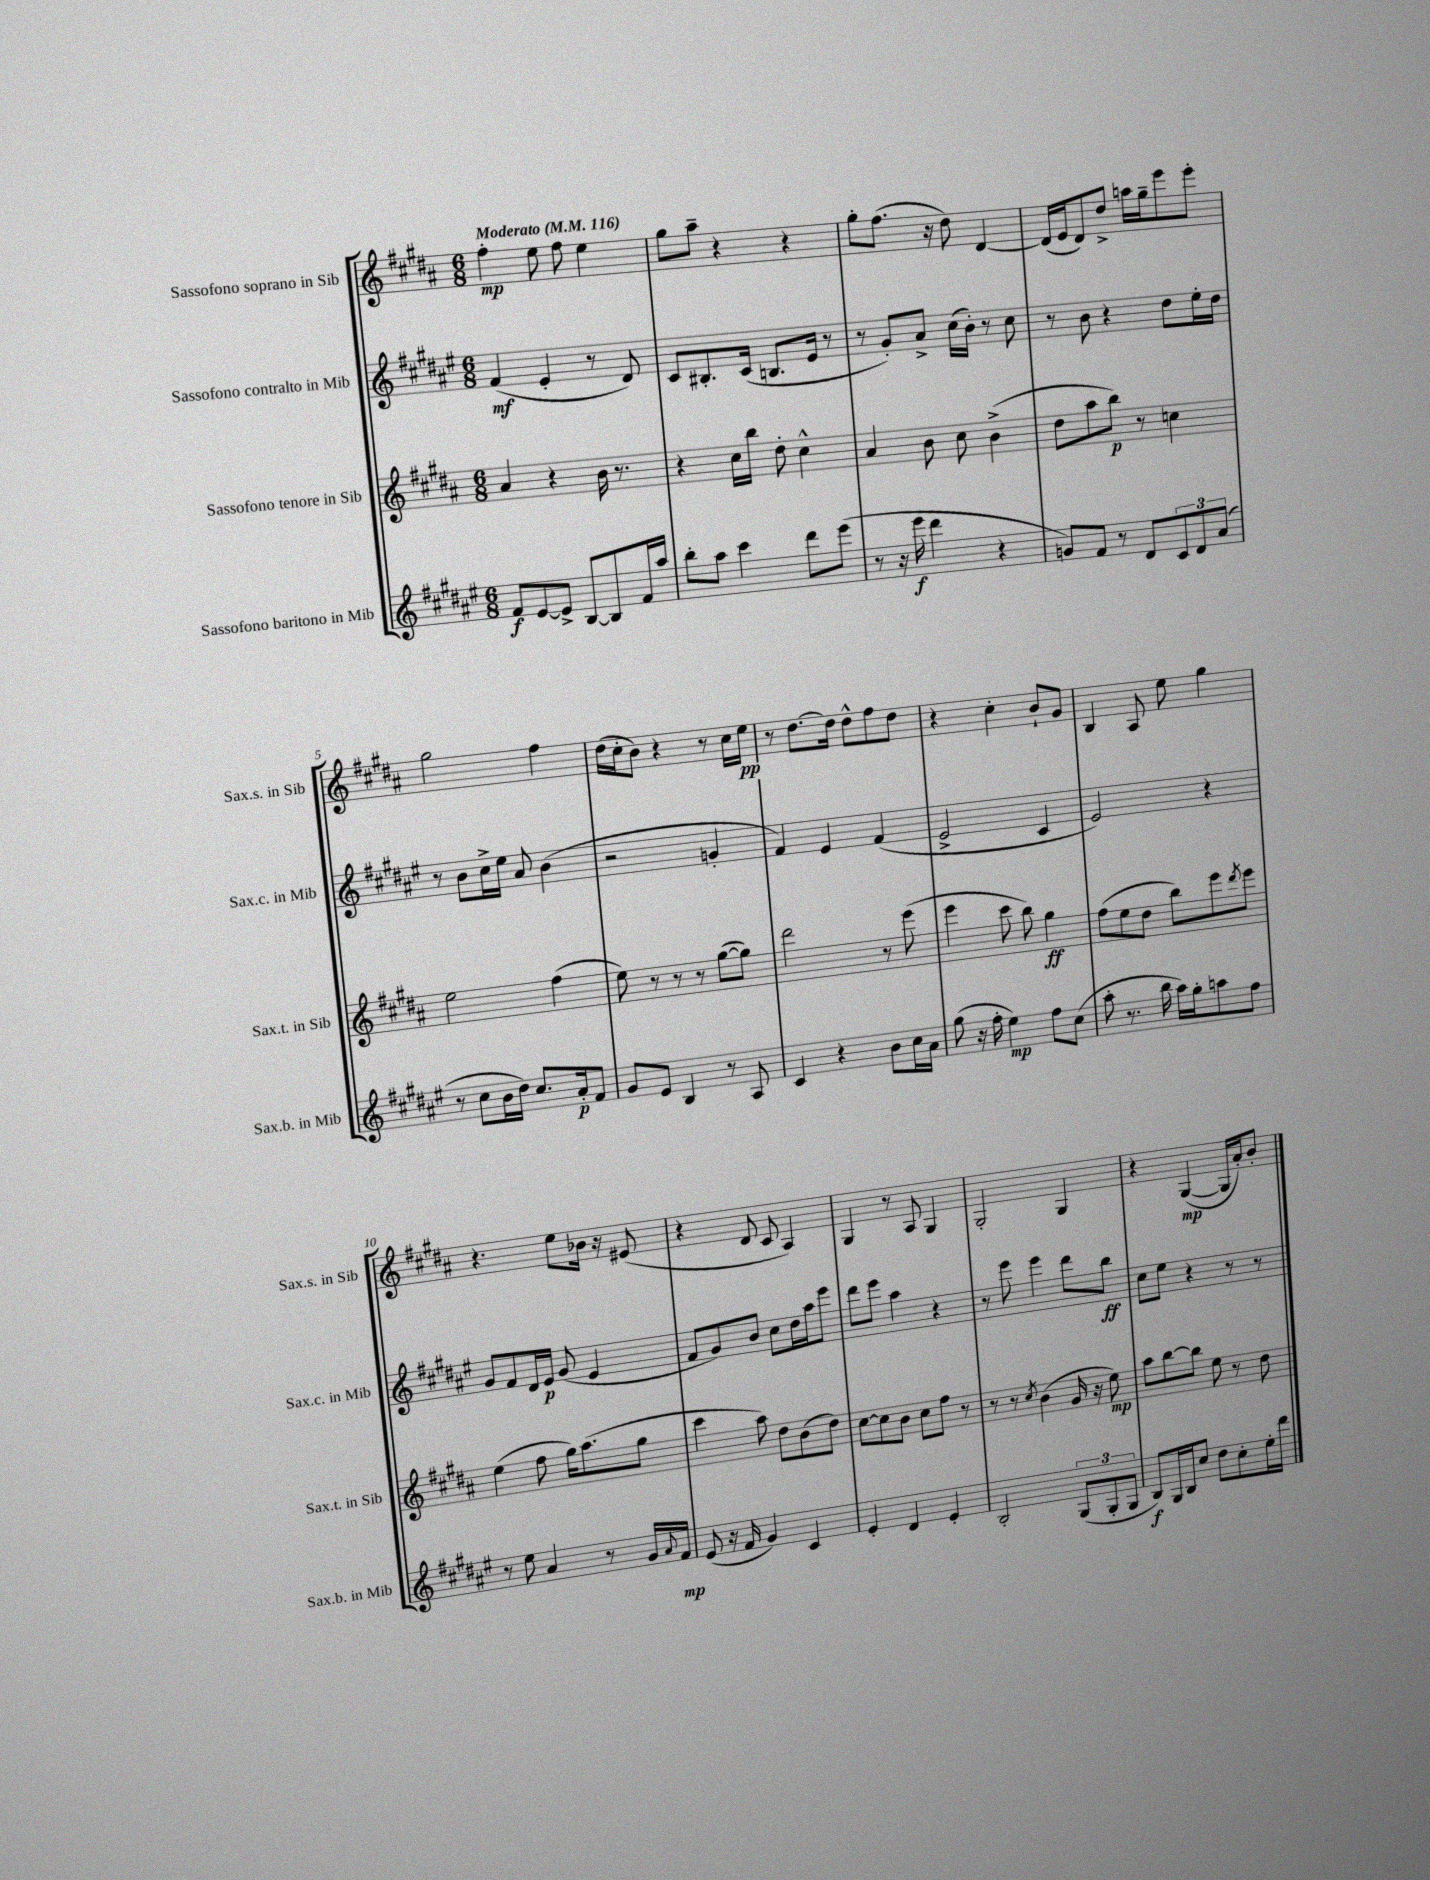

**kern	**kern	**kern	**kern
*staff4	*staff3	*staff2	*staff1
*clefG2	*clefG2	*clefG2	*clefG2
*k[f#c#g#d#a#e#]	*k[f#c#g#d#a#]	*k[f#c#g#d#a#e#]	*k[f#c#g#d#a#]
*M6/8	*M6/8	*M6/8	*M6/8
*MM116	*MM116	*MM116	*MM116
8f#	4a#	(4f#	4ff#'
[8e#	.	.	.
8e#^]	4r	4e#'	8ee
[8B	.	.	8ff#
8B]	16b	8r	4ee
.	8.r	.	.
16f#	.	8d#)	.
16aa#	.	.	.
=	=	=	=
8bb'	4r	8c#	8gg#
8aa#	.	8.B#'	8aa#~
4ccc#	16cc#	.	4r
.	16bb	(16c#	.
.	8dd#'	8.B	.
8ddd#	4cc#^^	.	4r
.	.	16e#	.
(8eee#	.	8r	.
=	=	=	=
8r	4a#	8r	8gg#'
16r	.	8g#')	(8.ff#
16eee#	.	.	.
4ddd#	8b	8a#^	.
.	.	.	16r
.	8cc#	(16cc#	8dd#)
.	.	16b')	.
4r	(4b^	8r	[4d#
.	.	8cc#	.
=	=	=	=
8g)	8dd#	8r	(16d#]
.	.	.	16e
8f#	8aa#	8b	8d#)
8r	8bb)	4r	8dd#^
8d#	8r	.	16aa
.	.	.	16gg#~
12c#	4cc	8dd#	8eee
12d#	.	.	.
.	.	16ee#'	8eee'
(12a#	.	.	.
.	.	16dd#	.
=	=	=	=
8r	2ee	8r	2gg#
8cc#	.	8b	.
16b	.	16cc#^	.
16dd#)	.	16ee#	.
8.cc#	.	8a#	.
.	(4ff#	(4b	4ff#
16a#'	.	.	.
8f#	.	.	.
=	=	=	=
8g#	8ee)	2r	(16dd#
.	.	.	16cc#'
8e#	8r	.	8b)
4B	8r	.	4r
.	8r	.	.
8r	([8gg#	4g'	8r
8A#	8gg#])	.	16cc#
.	.	.	16ee
=	=	=	=
4c#	2ddd#	4f#)	8r
.	.	.	[8.dd#
4r	.	4e#	.
.	.	.	16dd#]
.	.	.	8dd#^^
8b	8r	(4f#	8ff#
16cc#	(8eee	.	8dd#
16a#	.	.	.
=	=	=	=
(8gg#	4eee	2e#^	4r
16r	.	.	.
16ff#'	.	.	.
4ee#)	8ccc#	.	4cc#'
.	8bb)	.	.
8ff#	4gg#	4c#	8b`
(8cc#	.	.	8g#
=	=	=	=
8aa#'	(8ff#	2e#)	4B
8.r	8ee	.	.
.	8dd#	.	8A#
16bb	.	.	.
16aa#)	8bb)	.	8ee
16gg#'	.	.	.
8aa	8eee	4r	4gg#
.	8qddd#	.	.
8ff#	8eee	.	.
=	=	=	=
8r	(4ee	8g#	4.r
8ee#	.	8f#	.
4a#	8ff#	16d#	.
.	.	16e#	.
.	16gg#)	(8g#	8ee
.	(8.aa#	.	.
8r	.	4e#	16b-
.	.	.	16r
16g#	8gg#	.	(8e#
8qqa#	.	.	.
16f#	.	.	.
=	=	=	=
(8e#	4ccc#	8f#	4r
16r	.	8g#)	.
16f#	.	.	.
4g#)	8aa#)	8b	8d#
.	8dd#	8cc#	8c#
4c#	(8b	16dd#	4A#)
.	.	16aa#	.
.	8dd#)	8eee#	.
=	=	=	=
4e#'	[8cc#	8ddd#	4G#
.	8cc#]	8eee#	.
4d#	8b	4aa#	8r
.	8cc#	.	8A#
4e#'	8ff#	4r	4G#
.	8r	.	.
=	=	=	=
2B'	8r	8r	2G#'
.	8r	8eee#	.
.	8qcc#	.	.
.	(4b	4eee#	.
(12G#	16g#	8ddd#	4G#
.	16r	.	.
12G#'	.	.	.
.	8ee)	8bb	.
12G#	.	.	.
=	=	=	=
8B)	8aa#	8cc#	4r
16G#	[8bb	8ee#	.
16B	.	.	.
8cc#	8bb]	4r	([4G#
8dd#	8ee	.	.
8cc#'	8r	8r	16G#]
.	.	.	16a#')
16ee#'	8dd#	8r	8b'
16ddd#	.	.	.
==	==	==	==
*-	*-	*-	*-
